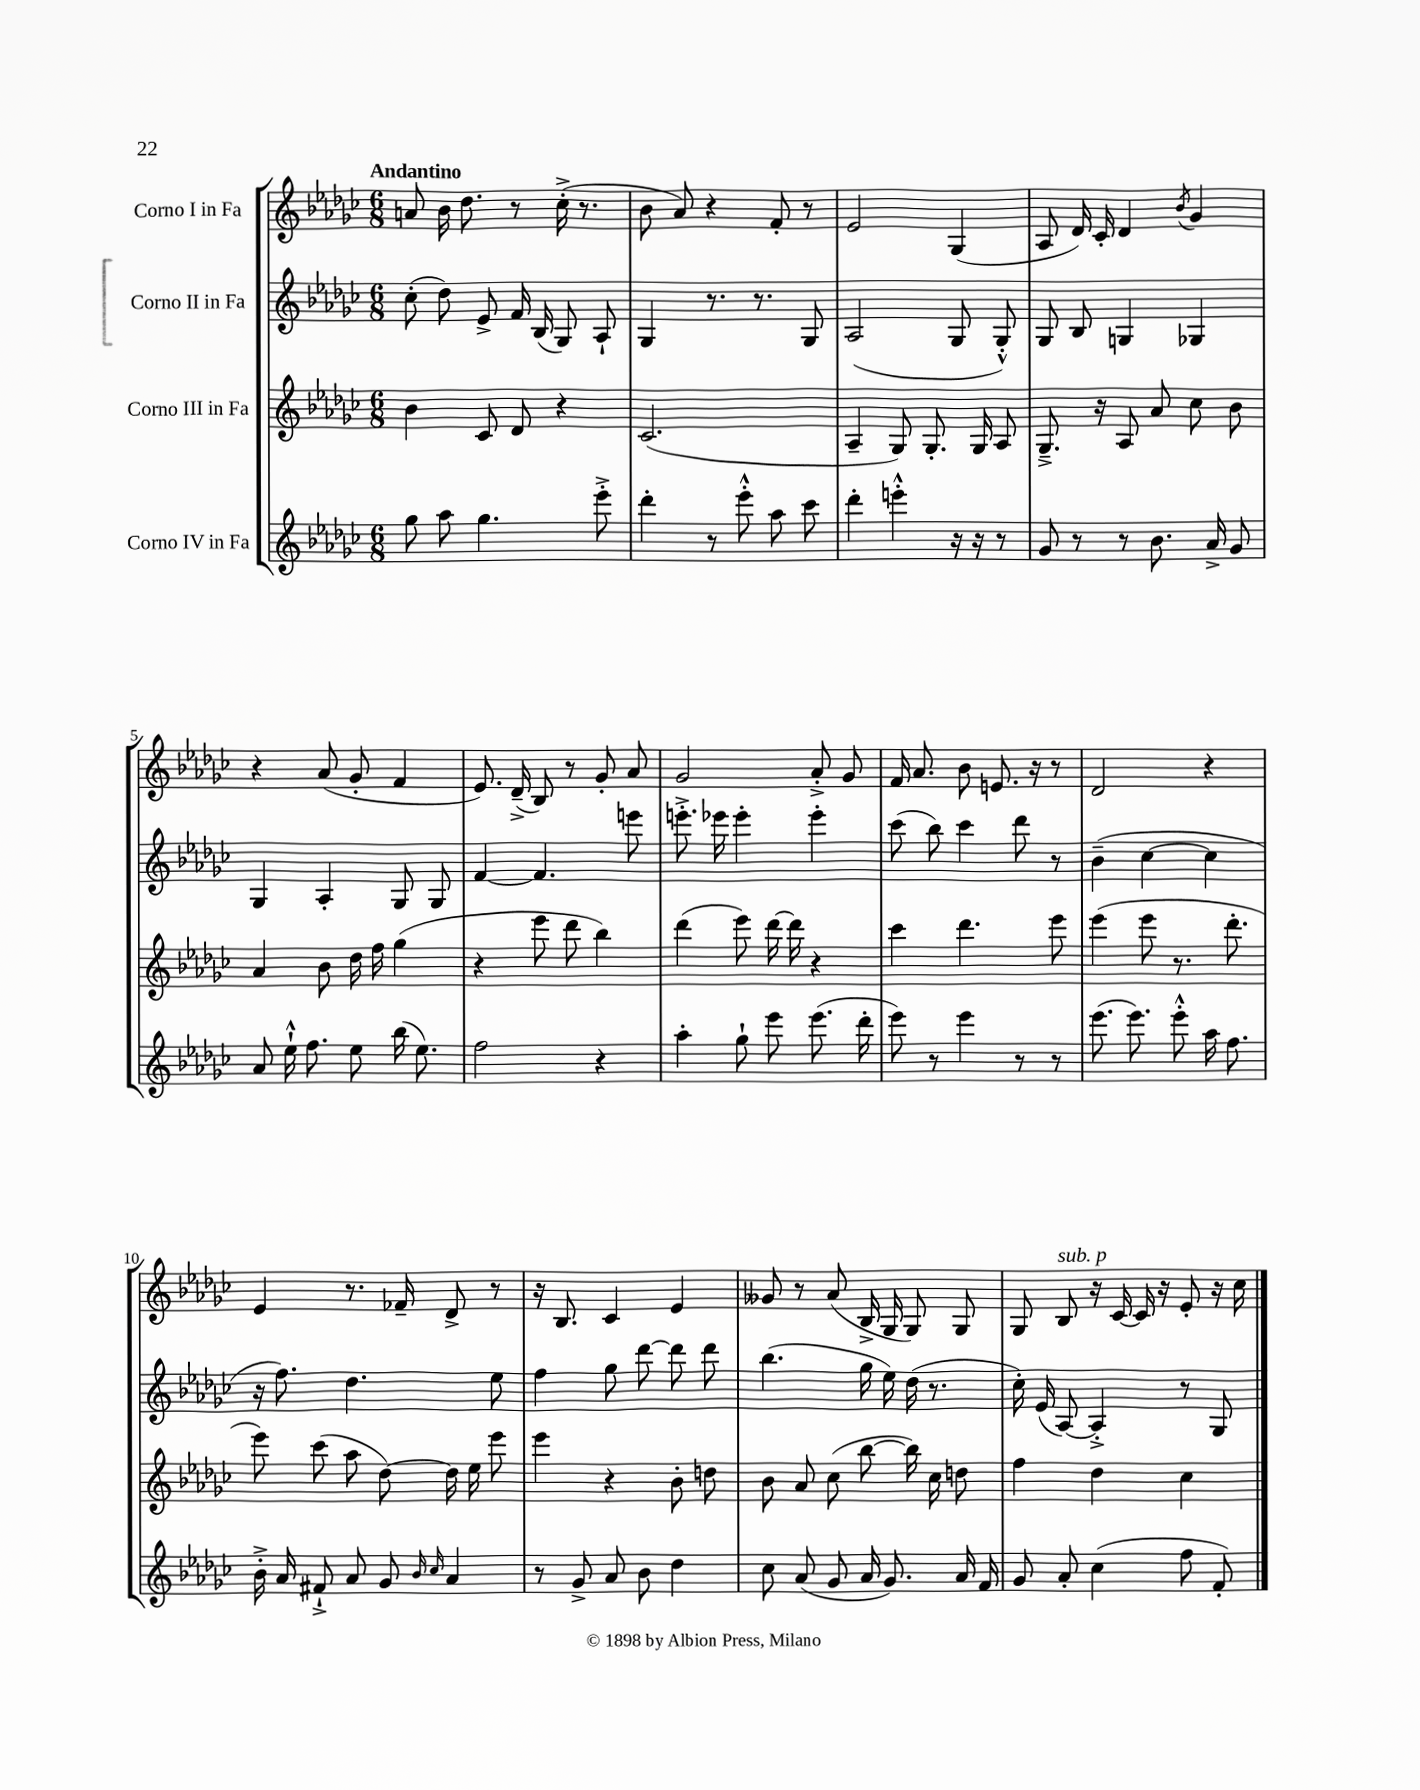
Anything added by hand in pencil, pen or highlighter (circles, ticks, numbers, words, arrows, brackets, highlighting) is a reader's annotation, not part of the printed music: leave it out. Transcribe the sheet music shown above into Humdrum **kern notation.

**kern	**kern	**kern	**kern
*staff4	*staff3	*staff2	*staff1
*clefG2	*clefG2	*clefG2	*clefG2
*k[b-e-a-d-g-c-]	*k[b-e-a-d-g-c-]	*k[b-e-a-d-g-c-]	*k[b-e-a-d-g-c-]
*M6/8	*M6/8	*M6/8	*M6/8
8gg-	4b-	(8cc-'	8a
8aa-	.	8dd-)	16b-
.	.	.	8.dd-
4.gg-	8c-	8e-^	.
.	8d-	16f	8r
.	.	(16B-	.
.	4r	8G-)	(16cc-'^
.	.	.	8.r
8eee-'^	.	8A-`	.
=	=	=	=
4ddd-'	(2.c-	4G-	8b-
.	.	.	8a-)
8r	.	8.r	4r
8eee-'^^	.	.	.
.	.	8.r	.
8aa-	.	.	8f'
8ccc-	.	8G-	8r
=	=	=	=
4ddd-'	4A-~	(2A-	2e-
4eee'^^	8G-)	.	.
.	8.G-'	.	.
16r	.	8G-	(4G-
16r	16G-	.	.
8r	8A-	8G-'^^)	.
=	=	=	=
8g-	8.G-~^	8G-	8A-
8r	.	8B-	16d-)
.	16r	.	16c-'
8r	8A-	4G	4d-
8.b-	8a-	.	.
.	.	.	8qb-
.	8cc-	4G-	4g-
16a-^	.	.	.
8g-	8b-	.	.
=	=	=	=
8a-	4a-	4G-	4r
16ee-`^^	.	.	.
8.ff	.	.	.
.	8b-	4A-'	(8a-
8ee-	16dd-	.	8g-'
.	16ff	.	.
(16bb-	(4gg-	8G-	4f
8.ee-)	.	.	.
.	.	8G-	.
=	=	=	=
2ff	4r	[4f	8.e-)
.	.	.	(16d-~^
.	8eee-	4.f]	8B-)
.	8ddd-	.	8r
4r	4bb-)	.	8g-'
.	.	8eee	8a-
=	=	=	=
4aa-'	(4ddd-	8.eee'^	2g-
.	.	16eee-	.
8gg-`	8eee-)	4eee-'	.
8eee-	[16ddd-	.	.
.	16ddd-]	.	.
(8.eee-	4r	4eee-'	8a-'^
.	.	.	8g-
16ddd-'	.	.	.
=	=	=	=
8eee-)	4ccc-	(8ccc-	16f
.	.	.	8.a-
8r	.	8bb-)	.
4eee-	4.ddd-	4ccc-	8b-
.	.	.	8.e
8r	.	8ddd-	.
.	.	.	16r
8r	8eee-	8r	8r
=	=	=	=
(8.eee-	(4eee-	(4b-~	2d-
8.eee-)	.	.	.
.	8eee-	[4cc-	.
8eee-'^^	8.r	.	.
16aa-	.	4cc-]	4r
8.ff	8.ddd-'	.	.
=	=	=	=
16b-'^	8eee-)	16r	4e-
16a-	.	8.ff)	.
8f#`^	(8ccc-	.	.
8a-	8aa-	4.dd-	8.r
8g-	[8dd-)	.	.
.	.	.	16f-~
16qqb-	.	.	.
16qqcc-	.	.	.
4a-	16dd-]	.	8d-^
.	16ee-	.	.
.	8eee-	8ee-	8r
=	=	=	=
8r	4eee-	4ff	16r
.	.	.	8.B-
8g-^	.	.	.
8a-	4r	8gg-	4c-
8b-	.	[8ddd-	.
4dd-	8b-'	8ddd-]	4e-
.	8dd	8ddd-	.
=	=	=	=
8cc-	8b-	(4.bb-	8g--
(8a-	8a-	.	8r
8g-	(8cc-	.	(8a-
16a-	[8bb-	16gg-	16B-^
8.g-)	.	16ee-)	16G-
.	16bb-])	(16dd-	8G-)
.	16cc-	8.r	.
16a-	8dd	.	8G-
16f	.	.	.
=	=	=	=
8g-	4ff	16cc-')	8G-
.	.	(16e-	.
8a-'	.	[8A-)	8B-
(4cc-	4dd-	4A-'^]	16r
.	.	.	[16c-
.	.	.	16c-]
.	.	.	16r
8ff	4cc-	8r	8e-'
8f')	.	8G-	16r
.	.	.	16cc-
==	==	==	==
*-	*-	*-	*-
